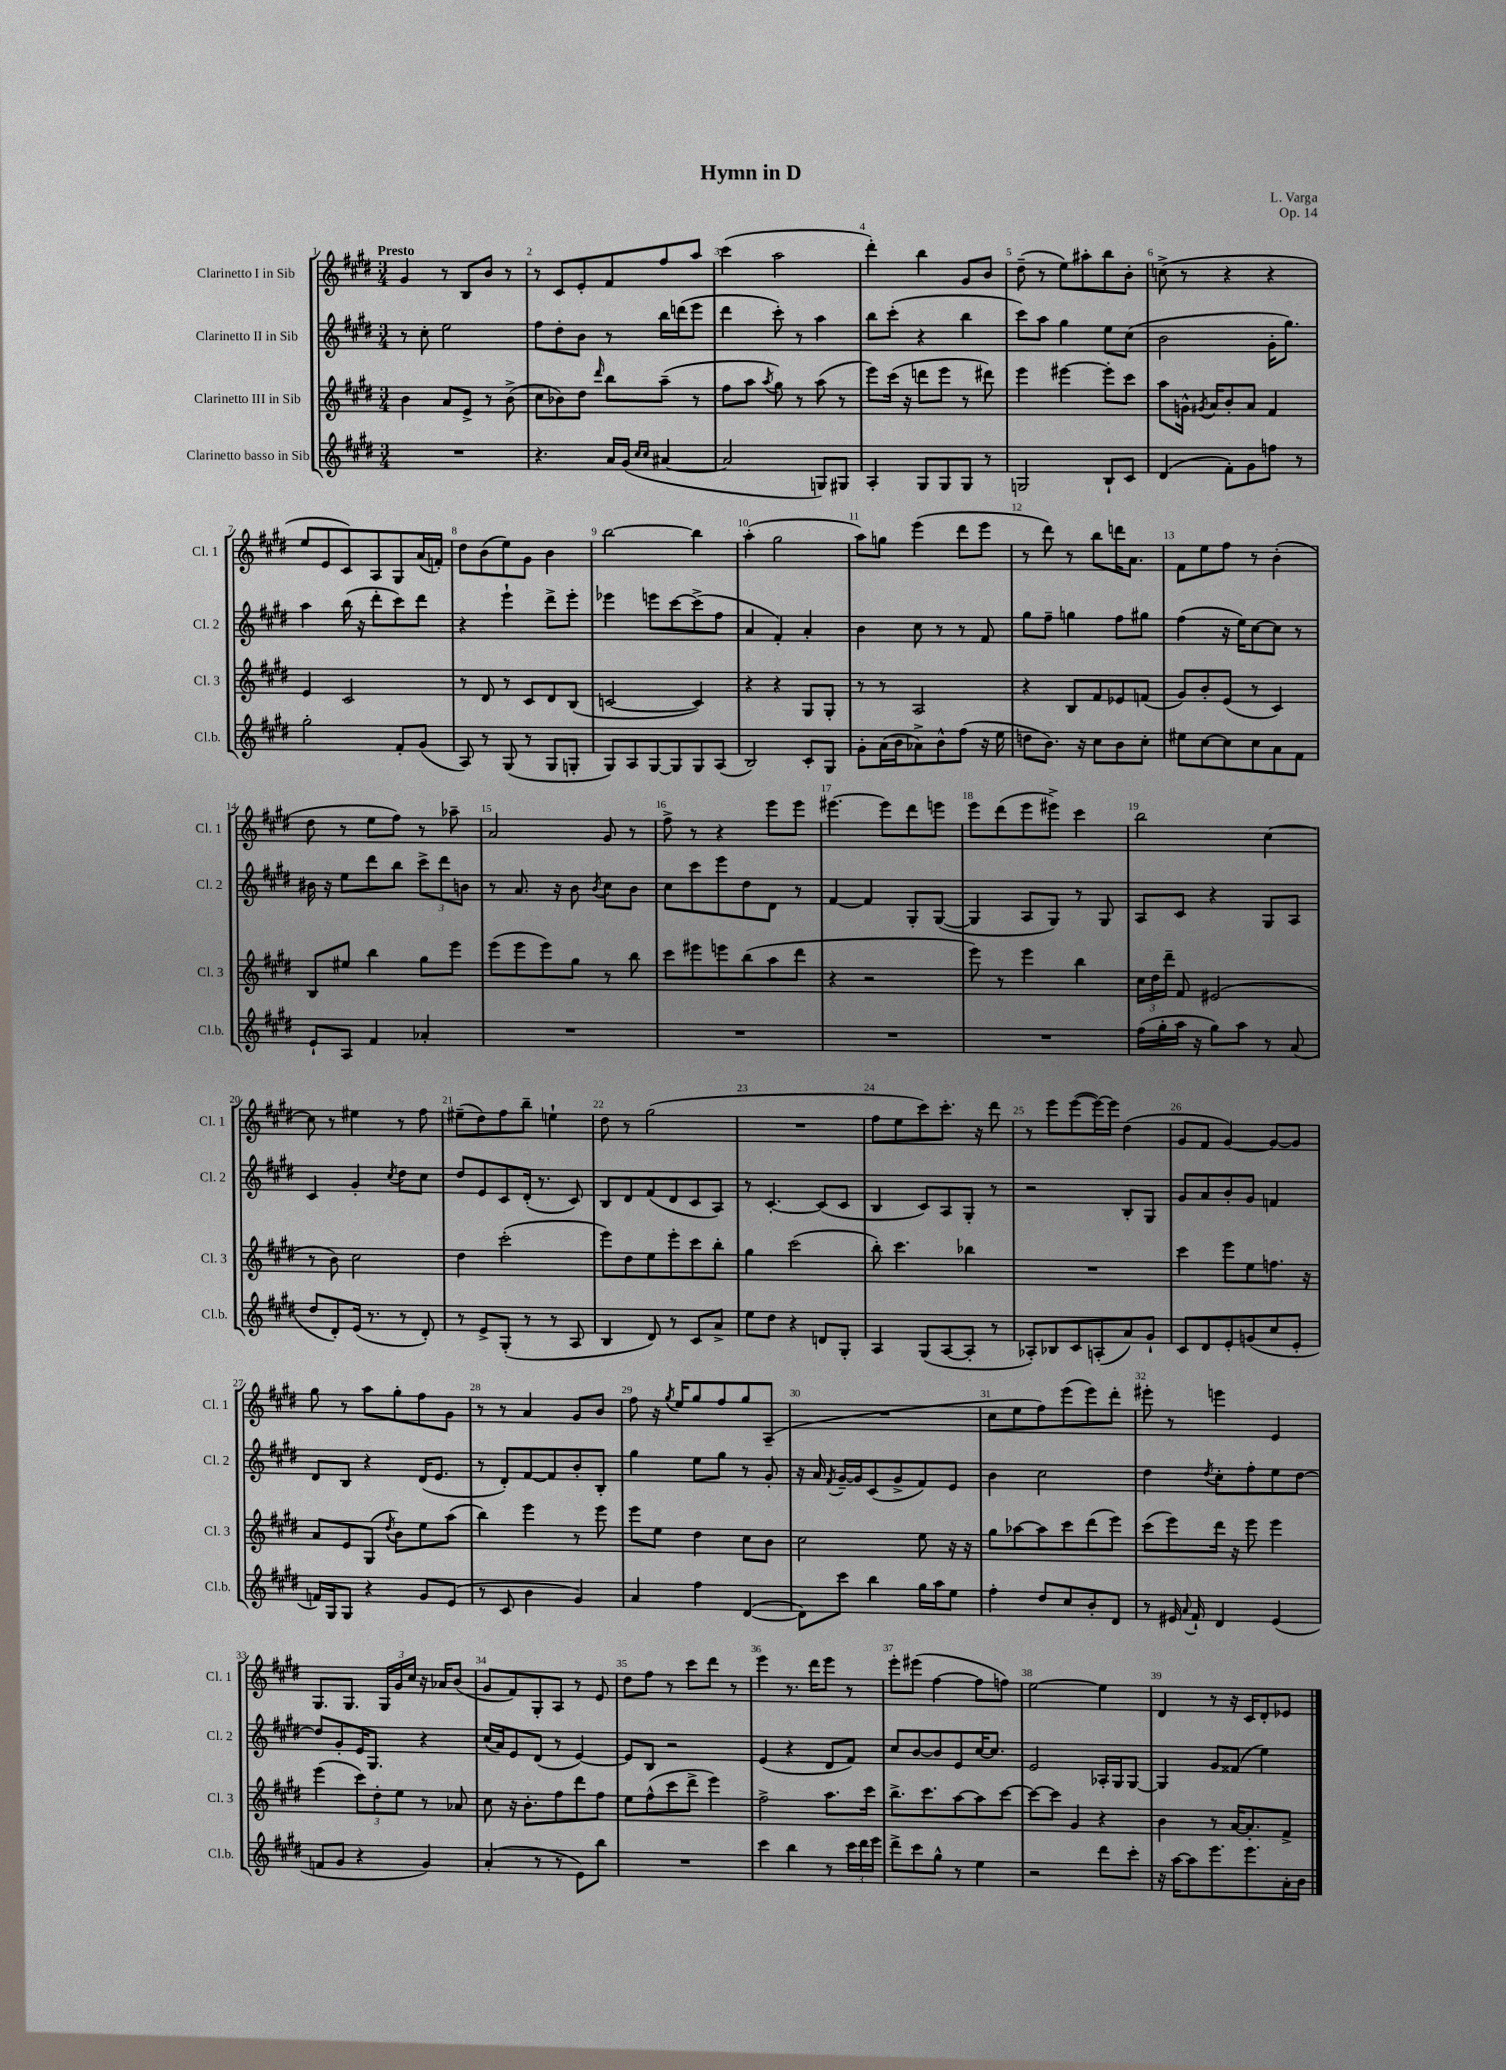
\header { title = "Hymn in D" composer = "L. Varga" opus = "Op. 14" }
<<
\new StaffGroup <<
\new Staff = "s0" \with { instrumentName = "Clarinetto I in Sib" shortInstrumentName = "Cl. 1" } {
    \clef treble \key e \major \numericTimeSignature \time 3/4 \tempo "Presto"
    \autoBeamOff gis'4 r8 b8[ b'8] r8 |
    r8 cis'8[ e'8-. fis'8 fis''8 a''8] |
    cis'''4( a''2 |
    dis'''4-.) b''4 gis'8[ b'8] |
    dis''8--( r8 e''8[) ais''8-. b''8 b'8]-. |
    c''8->( r8 r4 r4 |
    e''8[ e'8 cis'8) a8 gis8 a'16( f'16]-.) |
    dis''8[ b'8( e''8) gis'8] b'4 |
    b''2~ b''4 |
    a''4-.( gis''2 |
    a''8[) g''8] e'''4( dis'''8[ e'''8] |
    r8 dis'''8) r8 b''8[ d'''16 a'8.] |
    fis'8[ e''8 fis''8] r8 b'4-.( |
    dis''8 r8 e''8[ fis''8]) r8 aes''8-- |
    a'2 gis'8 r8 |
    fis''8-> r8 r4 e'''8[ e'''8] |
    eis'''4.~ eis'''8[ dis'''8 e'''8] |
    e'''8[ dis'''8( e'''8 eis'''8]->) cis'''4 |
    b''2 cis''4~ |
    cis''8 r8 eis''4 r8 fis''8 |
    eis''8[--( dis''8) fis''8 b''8]-- e''4-! |
    dis''8 r8 gis''2( |
    R2. |
    fis''8[ e''8 cis'''8) cis'''8.]-. r16 dis'''8 |
    r8 e'''8[ e'''8~( e'''16~) e'''16] dis''4( |
    gis'8[ fis'8] gis'4~) gis'8[~ gis'8] |
    gis''8 r8 a''8[ gis''8-. fis''8 gis'8] |
    r8 r8 a'4 gis'8[ b'8] |
    fis''8 r16 \acciaccatura { gis''8 } e''16[ gis''8 fis''8 gis''8 a8]--( |
    R2. |
    cis''8[ e''8 fis''8) e'''8( e'''8) dis'''8]-. |
    eis'''8-. r8 e'''4 e'4 |
    gis8.[ gis8.] \tuplet 3/2 { gis16[ gis'16 cis''16] } r16 aes'16[ b'8]( |
    gis'8[ fis'8) gis8-. a8] r8 e'8 |
    dis''8[ fis''8] r8 cis'''8[ dis'''8] r8 |
    e'''4 r8. dis'''16[ e'''8] r8 |
    e'''8[-. eis'''8]( fis''4~ fis''8[ f''8]) |
    e''2~ e''4 |
    dis'4 r8 r16 cis'16[ dis'8-. ees'8] \bar "|." |
}
\new Staff = "s1" \with { instrumentName = "Clarinetto II in Sib" shortInstrumentName = "Cl. 2" } {
    \clef treble \key e \major \numericTimeSignature \time 3/4
    \autoBeamOff r8 cis''8-. e''2 |
    fis''8[ dis''8-. b'8] r8 b''16[ d'''16( e'''8] |
    dis'''4 cis'''8-.) r8 a''4 |
    b''8[ cis'''8]-.( r4 b''4 |
    cis'''8[) a''8] gis''4 e''8[ cis''8]( |
    b'2 gis'16[-. gis''8.]) |
    a''4 b''16( r16 dis'''8[-. cis'''8) dis'''8] |
    r4 e'''4-! dis'''8[-> e'''8]-. |
    ees'''4 e'''8[ cis'''8~ cis'''8->( fis''8] |
    a'4 fis'4-.) a'4-. |
    b'4 cis''8 r8 r8 fis'8 |
    gis''8[ fis''8]-- g''4 fis''8[ gis''8] |
    fis''4( r16 e''16[) cis''8~ cis''8] r8 |
    bis'16 r16 e''8[ dis'''8 b''8] \tuplet 3/2 { cis'''8[-> dis'''8 b'8] } |
    r8 a'8. r16 b'8 \acciaccatura { b'8 } cis''8[ b'8] |
    cis''8[ cis'''8 e'''8 dis''8 dis'8] r8 |
    fis'4~ fis'4 gis8[-. gis8]~( |
    gis4 a8[ gis8]) r8 gis8 |
    a8[ cis'8] r4 gis8[ a8] |
    cis'4 gis'4-. \acciaccatura { cis''8 } dis''8[ cis''8] |
    dis''8[ e'8 cis'8 dis'16]-.( r8. cis'8) |
    b8[ dis'8 fis'8( dis'8 cis'8 a8]) |
    r8 cis'4.~-. cis'8[( cis'8] |
    b4 cis'8[) a8 gis8]-. r8 |
    r2 b8[-. gis8] |
    gis'8[ a'8 b'8-. gis'8] f'4 |
    dis'8[ b8] r4 dis'16[( e'8.] |
    r8 dis'8[-.) fis'8~ fis'8 b'8-. b8]-. |
    gis''4 e''8[ gis''8] r8 gis'8-. |
    r16 a'16 \acciaccatura { fis'8 } gis'16[~-- gis'16 cis'8( gis'8-> fis'8) e'8] |
    b'4 cis''2 |
    dis''4 \acciaccatura { dis''8 } cis''8[-. fis''8-. e''8 dis''8]~ |
    dis''8[ gis'8-. e'16 gis8.] r4 |
    cis''16[( a'16) e'8 dis'8]( r8 e'4~) |
    e'8[ b8] r2 |
    e'4( r4 dis'8[ fis'8]) |
    cis''8[ b'8~ b'8 e'8 cis''16~ cis''8.] |
    e'2 aes16[-. gis16 gis8]~ |
    gis4 gis'8[ fisis'8]( e''4) \bar "|." |
}
\new Staff = "s2" \with { instrumentName = "Clarinetto III in Sib" shortInstrumentName = "Cl. 3" } {
    \clef treble \key e \major \numericTimeSignature \time 3/4
    \autoBeamOff b'4 a'8[ e'8]-> r8 b'8->( |
    cis''8[ bes'8) dis''8] \grace { dis'''16 } b''8[ a''8]--( r8 |
    fis''8[ a''8] \acciaccatura { a''8 } gis''8) r8 a''8( r8 |
    e'''8[) cis'''16]( r16 d'''8[ e'''8] r8 dis'''8) |
    e'''4 eis'''4~ eis'''8[-. cis'''8] |
    a''8[ g'16]-^ \acciaccatura { gis'8 } a'16[ b'8-. a'8] fis'4 |
    e'4 cis'2 |
    r8 dis'8 r8 cis'8[ dis'8 b8]( |
    c'2~ c'4) |
    r4 r4 gis8[ gis8]-. |
    r8 r8 a2 |
    r4 b8[ fis'8 ees'8 f'8]( |
    gis'8[) b'8-. e'8]( r8 cis'4) |
    b8[ eis''8] b''4 gis''8[ e'''8] |
    e'''8[( e'''8 e'''8) gis''8] r8 b''8 |
    cis'''8[ eis'''8 e'''8 b''8( a''8 dis'''8] |
    r4 r2 |
    e'''8) r8 e'''4 b''4 |
    \tuplet 3/2 { cis''16[ dis''16 dis'''16]-- } fis'8 eis'2( |
    r8 b'8) cis''2 |
    dis''4 cis'''2-.( |
    e'''8[) dis''8 e''8 e'''8-. cis'''8 b''8]-. |
    gis''4 cis'''2( |
    b''8-.) cis'''4. bes''4 |
    R2. |
    cis'''4 e'''8[ e''8 f''8.] r16 |
    a'8[ e'8 gis8]( \acciaccatura { dis''8 } b'8[) e''8 a''8]( |
    b''4) e'''4 r8 e'''8 |
    e'''8[ e''8] dis''4 cis''8[ b'8] |
    cis''2 e''8 r16 r16 |
    gis''8[ aes''8~ aes''8 cis'''8 dis'''8( e'''8]) |
    cis'''8[( e'''8) dis'''16] r16 e'''8 e'''4 |
    e'''4( \tuplet 3/2 { cis'''8[) dis''8-. e''8] } r8 aes'8 |
    cis''8 r16 b'8.[-. fis''8 dis'''8 fis''8] |
    e''8[ fis''8-^( cis'''8 dis'''8]-> e'''4) |
    fis''2-> a''8.[ cis'''16] |
    b''8.[-> cis'''8. a''8~ a''8 cis'''8]~ |
    cis'''8[~ cis'''8] gis'4 r4 |
    b'4 r8 a'16[~ a'8.-. fis'8]-> \bar "|." |
}
\new Staff = "s3" \with { instrumentName = "Clarinetto basso in Sib" shortInstrumentName = "Cl.b." } {
    \clef treble \key e \major \numericTimeSignature \time 3/4
    \autoBeamOff R2. |
    r4. a'16[ gis'16]( \grace { cis''16[ cis''16] } ais'4~ |
    ais'2 g8[) gis8] |
    a4-. gis8[ gis8 gis8] r8 |
    g2 b8[-! cis'8] |
    dis'4( fis'8[-.) gis'8 f''8] r8 |
    gis''2-. fis'8[-. gis'8]( |
    a8) r8 gis8( r8 gis8[ g8]-. |
    gis8[) a8 gis8~ gis8 gis8 a8]( |
    b2) cis'8[-. gis8] |
    gis'8[-. a'16( b'16 aes'8->) b'8-^ fis''8]( r16 e''16 |
    d''8[ b'8.]) r16 cis''8[ b'8 cis''8]-. |
    eis''8[ cis''8~ cis''8 cis''8 a'8 fis'8] |
    e'8[-! a8] fis'4 aes'4-. |
    R2. |
    R2. |
    R2. |
    R2. |
    fis''16[( gis''16-. a''16] r16 gis''8[) a''8] r8 a'8( |
    dis''8[ dis'8-.) e'16]( r8. r8 dis'8-.) |
    r8 e'8[-> gis8]-.( r8 r8 a8 |
    b4 dis'8) r8 cis'8[ a'8]-> |
    e''8[ dis''8] r4 d'8[ gis8]-. |
    a4 gis8[( a8~ a8]-. r8 |
    aes8[-.) bes8 cis'8 a8-.( a'8) gis'8]-! |
    cis'8[ dis'8 e'8-. g'8( cis''8 e'8]-. |
    f'16[) gis16 gis8] r4 gis'8[ e'8]( |
    r8 cis'8 b'4 gis'4) |
    a'4 fis''4 dis'4~( |
    dis'8[) cis'''8] b''4 gis''16[ a''16 e''8] |
    fis''4-. dis''8[ cis''8 b'8-. dis'8] |
    r8 eis'16 \appoggiatura { a'8 } fis'16-! dis'4 eis'4( |
    f'8[ gis'8] r4 gis'4) |
    a'4-.( r8 r8 e'8[) b''8] |
    R2. |
    cis'''4 b''4 r8 \tuplet 3/2 { cis'''16[ dis'''16 e'''16] } |
    dis'''8[-> cis'''8 gis''8]-^ r8 e''4 |
    r2 dis'''8[ cis'''8]-. |
    r16 a''16[~ a''8 e'''8. e'''8. a'16-. b'16] \bar "|." |
}
>>
>>
\layout { \context { \Score \override BarNumber.break-visibility = ##(#f #t #t) barNumberVisibility = #all-bar-numbers-visible } }
